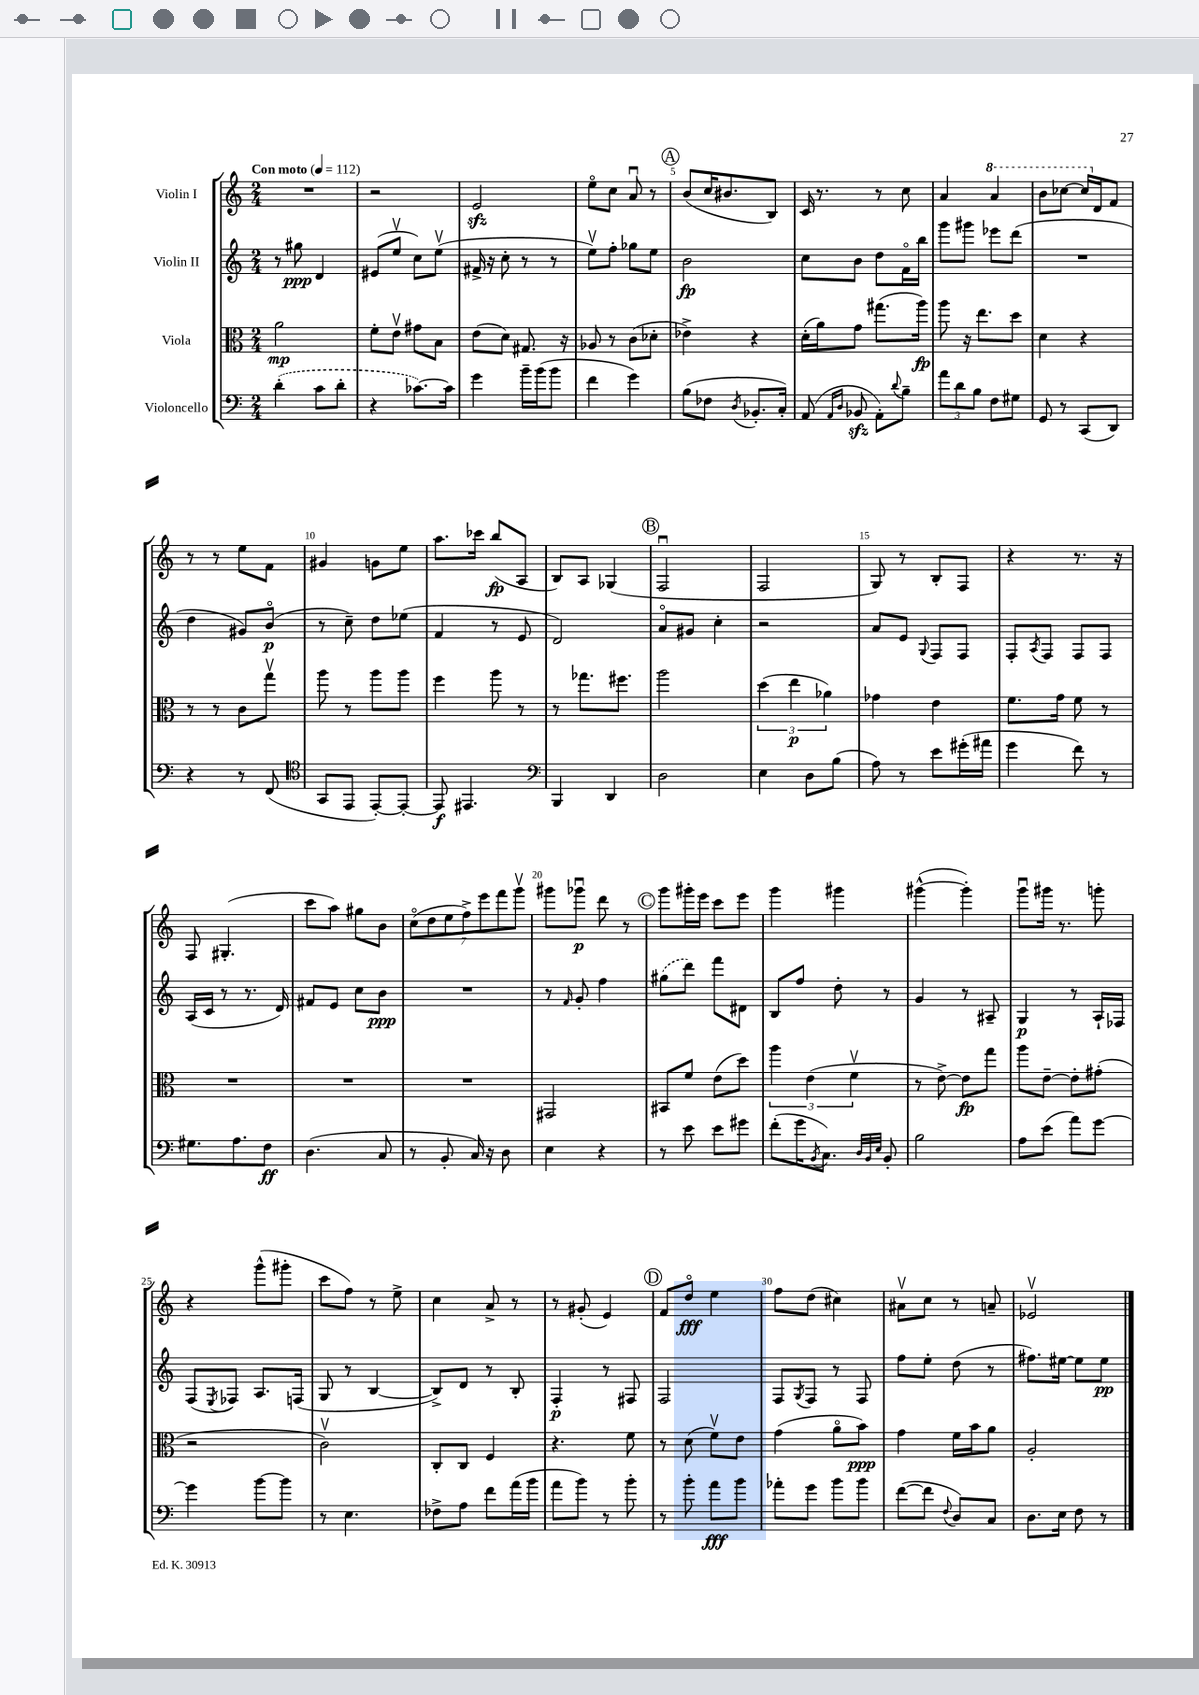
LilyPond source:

<<
\new StaffGroup <<
\new Staff = "s0" \with { instrumentName = "Violin I" } {
    \clef treble \key c \major \numericTimeSignature \time 2/4 \tempo "Con moto" 4 = 112
    R2 |
    r2 |
    e'2\sfz |
    e''8\flageolet c''8 a'8\downbow r8 |
    \mark \markup { \circle "A" } b'8( c''16 bis'8. b8) |
    c'16 r8. r8 c''8 |
    a'4 \ottava #1 a''4 |
    b''8 ces'''8~ ces'''16 \ottava #0 d'16 f'8 |
    r8 r8 e''8 f'8 |
    gis'4 g'8 e''8 |
    a''8. ces'''16 b''8\fp( a8 |
    b8) a8 ges4( |
    \mark \markup { \circle "B" } f2\downbow |
    f2 |
    g8) r8 b8-. f8 |
    r4 r8. r16 |
    f8 gis4.-.( |
    c'''8 a''8) gis''8 b'8 |
    \tuplet 7/4 { c''8\flageolet( d''8 e''8 f''8->) e'''8 f'''8 g'''8\upbow } |
    gis'''8 ges'''8\downbow\p d'''8 r8 |
    \mark \markup { \circle "C" } g'''8 gis'''16-. e'''16 c'''8 e'''8 |
    g'''4 gis'''4 |
    gis'''4~-^( gis'''4-.) |
    g'''8\downbow gis'''16 r8. g'''8-. |
    r4 g'''8-^( gis'''8-. |
    c'''8 f''8) r8 e''8-> |
    c''4 a'8-> r8 |
    r8 gis'8-.( e'4) |
    \mark \markup { \circle "D" } f'8 d''8\flageolet\fff e''4 |
    f''8 d''8( cis''4) |
    ais'8\upbow c''8 r8 a'8-- |
    ees'2\upbow \bar "|." |
}
\new Staff = "s1" \with { instrumentName = "Violin II" } {
    \clef treble \key c \major \numericTimeSignature \time 2/4
    r8 gis''8\ppp d'4 |
    eis'8( e''8\upbow c''8) e''8\upbow( |
    fis'16-> r16 c''8-. r8 r8 |
    e''8\upbow) f''8-. ges''8 e''8 |
    \mark \markup { \circle "A" } b'2\fp |
    c''8 b'8 d''8 f'16\flageolet b''16 |
    g'''8 gis'''8 ees'''8 d'''8( |
    R2 |
    d''4 gis'8) b'8\flageolet\p( |
    r8 c''8--) d''8 ees''8( |
    f'4 r8 e'8 |
    d'2) |
    \mark \markup { \circle "B" } a'8\flageolet gis'8 c''4-. |
    r2 |
    a'8 e'8 \appoggiatura { g8 } f8 f8 |
    f8-. \acciaccatura { a8 } f8 f8 f8 |
    a16( c'16 r8 r8. d'16) |
    fis'8 e'8 c''8 b'8\ppp |
    R2 |
    r8 \grace { f'16 } g'8-. f''4 |
    \mark \markup { \circle "C" } \once \slurDashed gis''8( d'''8) f'''8 dis'8 |
    b8 f''8 d''8-. r8 |
    g'4 r8 ais8-- |
    g4\p r8 a16-! fes16 |
    f8( \acciaccatura { e8 } fes8) a8. f16( |
    g8 r8 b4~ |
    b8->) d'8 r8 b8-. |
    f4-.\p r8 fis8 |
    \mark \markup { \circle "D" } f2 |
    f8 \acciaccatura { g8 } f8 r8 f8 |
    f''8 e''8-. d''8( r8 |
    fis''8.) eis''16~ eis''8 eis''8\pp \bar "|." |
}
\new Staff = "s2" \with { instrumentName = "Viola" } {
    \clef alto \key c \major \numericTimeSignature \time 2/4
    a'2\mp |
    f'8-. e'8\upbow gis'8 b8 |
    e'8( d'8) gis8. r16 |
    aes8 r8 c'8( des'8-. |
    \mark \markup { \circle "A" } ees'4->) r4 |
    d'16-.( a'16) g'8 gis''8.( a''16\fp) |
    a''8 r16 e''8. d''8 |
    d'4 r4 |
    r8 r8 c'8 g''8\upbow |
    a''8 r8 a''8 a''8 |
    f''4 a''8 r8 |
    r8 ges''8. fis''8. |
    \mark \markup { \circle "B" } a''2 |
    \tuplet 3/2 { d''4( e''4\p aes'4) } |
    ges'4 e'4 |
    f'8. g'16 f'8 r8 |
    R2 |
    R2 |
    R2 |
    gis,2 |
    \mark \markup { \circle "C" } bis,8 f'8 e'8( d''8) |
    \tuplet 3/2 { a''4 e'4( f'4\upbow } |
    r8 e'8~->) e'8\fp g''8 |
    a''8 e'8~-- e'8-. gis'8-.( |
    r2 |
    c'2\upbow) |
    c8-. c8 f4 |
    r4. f'8 |
    \mark \markup { \circle "D" } r8 d'8( f'8\upbow) e'8 |
    g'4( a'8\flageolet b'8\ppp) |
    g'4 f'16 b'16 a'8 |
    a2-. \bar "|." |
}
\new Staff = "s3" \with { instrumentName = "Violoncello" } {
    \clef bass \key c \major \numericTimeSignature \time 2/4
    \once \slurDashed d'4-.( c'8 d'8-. |
    r4 ces'8.~) ces'16 |
    g'4 b'16-- b'16( b'8 |
    f'4 g'4) |
    \mark \markup { \circle "A" } b8( fes8 \acciaccatura { d8 } bes,8.-. c16-.) |
    a,8( \grace { a,16 d16 } bes,8\sfz a,8-.) \appoggiatura { d'8 } b8-- |
    \tuplet 3/2 { a'8 d'8 b8 } f8 gis8 |
    g,8 r8 c,8( d,8) |
    r4 r8 f,8( |
    \clef tenor g,8 e,8 e,8~-.) e,8~-. |
    e,8\f eis,4. |
    \clef bass b,,4 d,4 |
    \mark \markup { \circle "B" } d2 |
    e4 d8 b8( |
    a8) r8 e'8 gis'16-.( ais'16 |
    g'4 f'8) r8 |
    gis8. a8. f8\ff |
    d4.( c8 |
    r8 b,8-. c16) r16 d8 |
    e4 r4 |
    \mark \markup { \circle "C" } r8 e'8 e'8 gis'8 |
    f'8-.( g'16 \acciaccatura { b,8 } c8.) \grace { d32 b,32 e32 } b,8-. |
    b2 |
    a8 e'8( a'8) g'8~ |
    g'4 b'8~ b'8 |
    r8 e4. |
    fes8-> a8 f'8 a'16( b'16 |
    a'8 b'8) r8 b'8-. |
    \mark \markup { \circle "D" } r8 b'8-. a'8\fff b'8 |
    aes'8-. g'8 b'8 b'8 |
    f'8~( f'8 \appoggiatura { f8 } d8) c8 |
    d8. e16 f8 r8 \bar "|." |
}
>>
>>
\layout { \context { \Score \override BarNumber.break-visibility = ##(#f #t #t) barNumberVisibility = #(every-nth-bar-number-visible 5) } }
